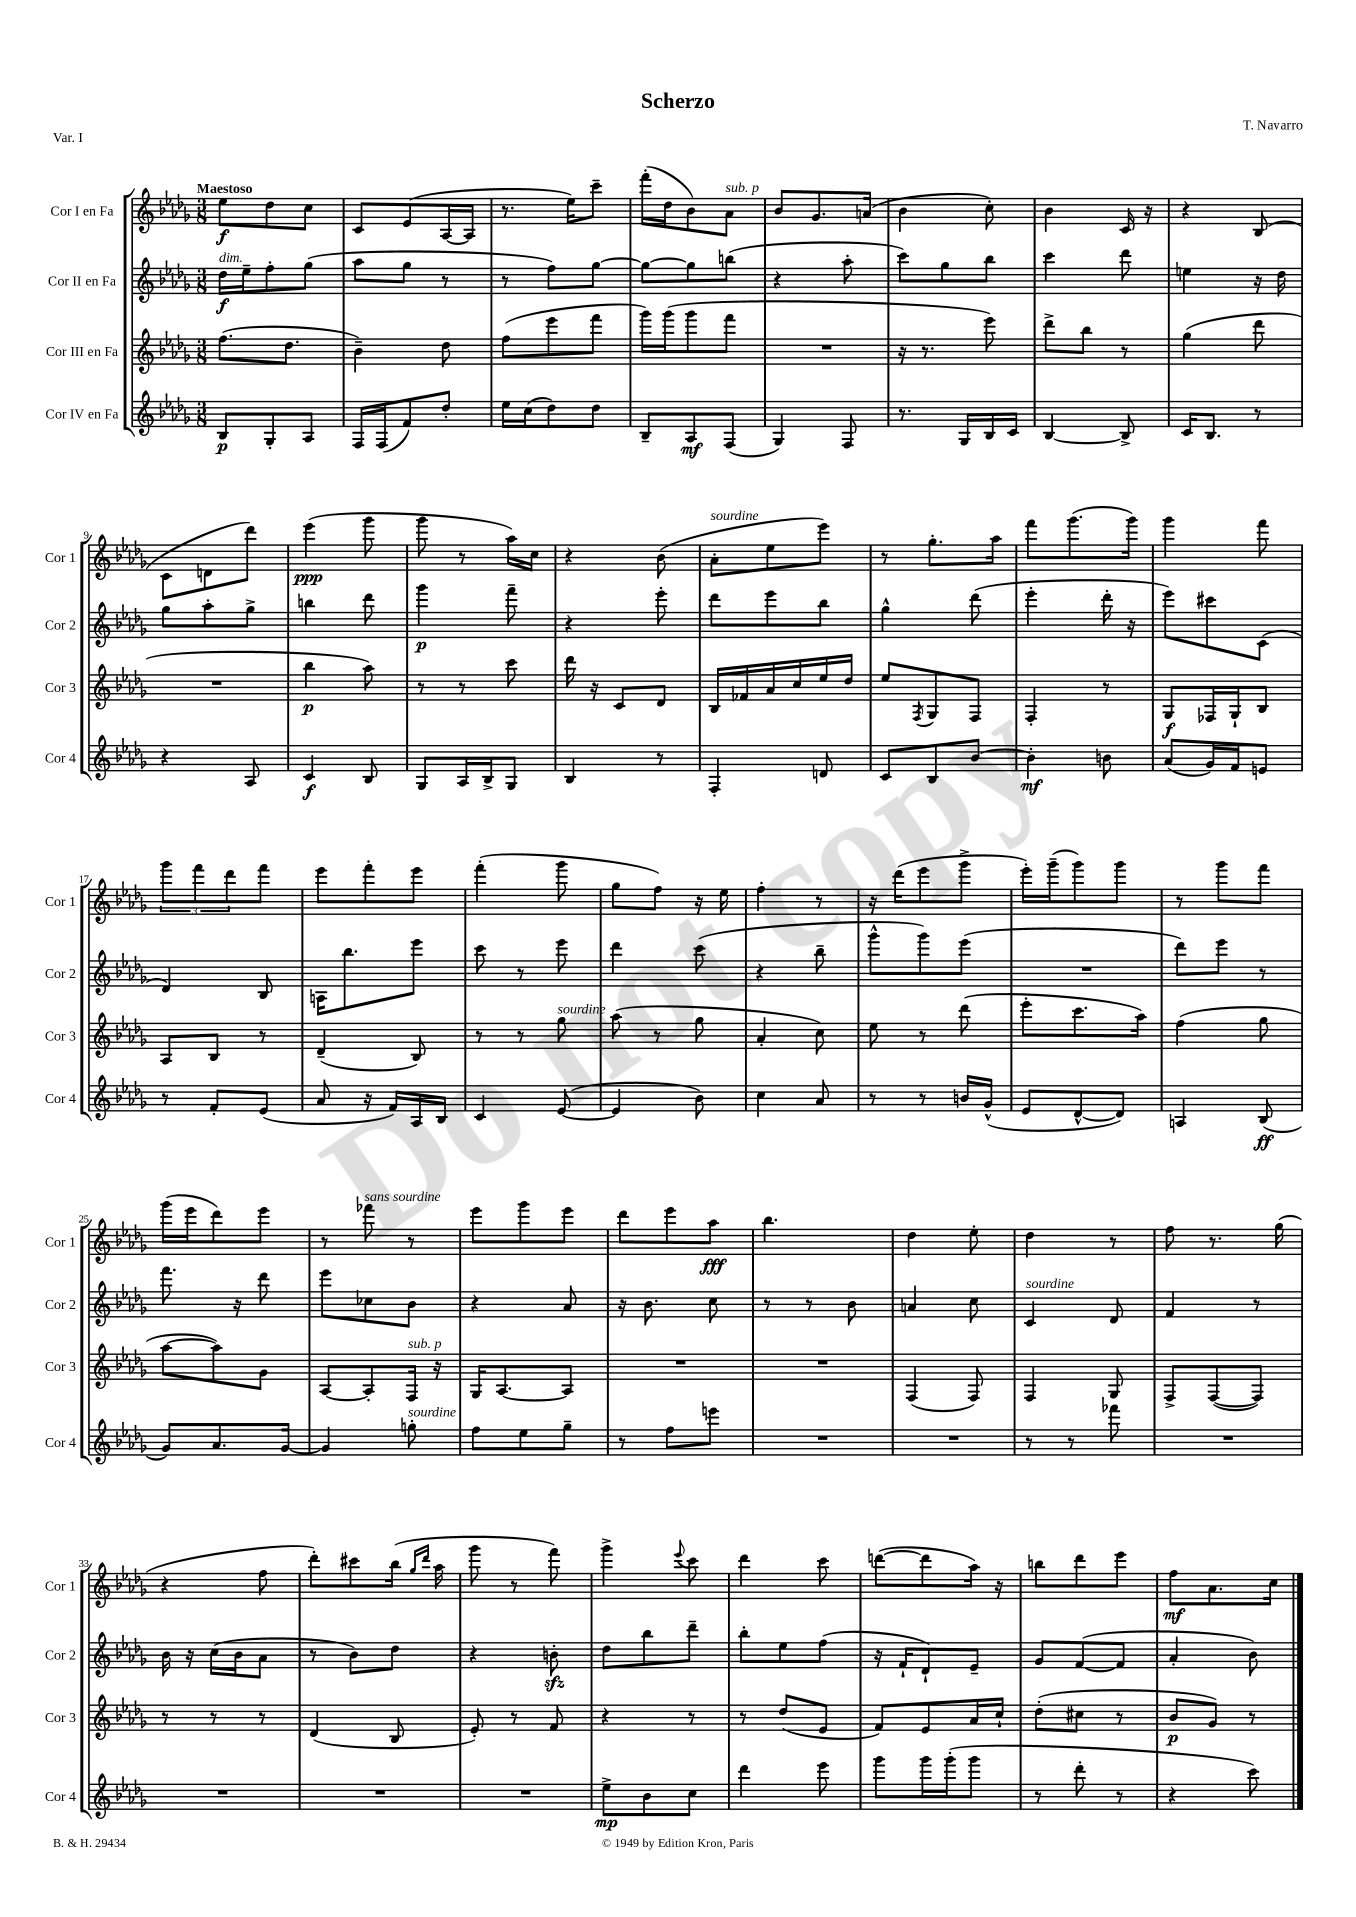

**kern	**kern	**kern	**kern
*staff4	*staff3	*staff2	*staff1
*clefG2	*clefG2	*clefG2	*clefG2
*k[b-e-a-d-g-]	*k[b-e-a-d-g-]	*k[b-e-a-d-g-]	*k[b-e-a-d-g-]
*M3/8	*M3/8	*M3/8	*M3/8
8B-	(8.ff	16dd-	8ee-
.	.	16ee-~	.
8G-'	.	8ff'	8dd-
.	8.dd-	.	.
8A-	.	(8gg-	8cc
=	=	=	=
16F	4b-~)	8aa-	8c
(16F	.	.	.
8f)	.	8gg-	(8e-
8dd-'	8dd-	8r	[16A-
.	.	.	16A-]
=	=	=	=
16ee-	(8ff	8r	8.r
(16cc	.	.	.
8dd-)	8eee-	8ff)	.
.	.	.	16ee-)
8dd-	8fff	[8gg-	8ccc~
=	=	=	=
8B-~	16ggg-)	8gg-_	(16fff'
.	(16ggg-	.	16dd-
8A-	8ggg-	8gg-]	8b-)
(8F	8fff	(8bb	8a-
=	=	=	=
4G-)	4.r	4r	8b-
.	.	.	8.g-
8F	.	8aa-'	.
.	.	.	(16a
=	=	=	=
8.r	16r	8ccc)	4b-
.	8.r	.	.
.	.	8gg-	.
16G-	.	.	.
16B-	8eee-)	8bb-	8cc')
16c	.	.	.
=	=	=	=
[4B-	8ddd-^	4ccc	4b-
.	8bb-	.	.
8B-^]	8r	8ddd-	16c
.	.	.	16r
=	=	=	=
16c	(4gg-	4ee	4r
8.B-	.	.	.
8r	8ddd-	16r	(8B-
.	.	16dd-	.
=	=	=	=
4r	4.r	8gg-	8c
.	.	8aa-'	8d
8A-	.	8gg-^	8ddd-)
=	=	=	=
4c	4bb-	4bb	(4eee-
8B-	8aa-)	8ddd-	8ggg-
=	=	=	=
8G-	8r	4ggg-	8ggg-
16A-	8r	.	8r
16B-^	.	.	.
8G-	8ccc	8fff~	16aa-)
.	.	.	16cc
=	=	=	=
4B-	16ddd-	4r	4r
.	16r	.	.
.	8c	.	.
8r	8d-	8eee-'	(8b-
=	=	=	=
4F'	16B-	8ddd-	8a-'
.	16f-	.	.
.	16a-	8eee-	8ee-
.	16cc	.	.
8d	16ee-	8bb-	8eee-)
.	16dd-	.	.
=	=	=	=
8c	8ee-	4gg-^^	8r
.	8qF	.	.
8B-	8G-	.	8.gg-'
[8b-	8F	(8ddd-	.
.	.	.	16aa-
=	=	=	=
4b-']	4F'	4eee-'	8fff
.	.	.	(8.ggg-
8b	8r	16ddd-'	.
.	.	16r	16ggg-)
=	=	=	=
(8a-	8G-	8eee-)	4ggg-
16g-)	16F-	8ccc#	.
16f	16G-`	.	.
8e	8B-	(8c	8fff
=	=	=	=
8r	8A-	4d-)	12ggg-
.	.	.	12fff
8f'	8B-	.	.
.	.	.	12ddd-
(8e-	8r	8B-	8fff
=	=	=	=
8a-	(4d-~	16A	8eee-
.	.	8.bb-	.
16r	.	.	8fff'
16f)	.	.	.
16A-	8B-)	8eee-	8eee-
16B-	.	.	.
=	=	=	=
4c	8r	8ccc	(4fff'
.	8r	8r	.
([8e-	8gg-	8eee-	8ggg-
=	=	=	=
4e-]	(8aa-	4ddd-	8gg-
.	8r	.	8ff)
8b-)	8gg-	(8ccc	16r
.	.	.	16ee-
=	=	=	=
4cc	4a-'	4r	4ff'
8a-	8cc)	8bb-~	8r
=	=	=	=
8r	8ee-	8ggg-^^	16r
.	.	.	(16ddd-
8r	8r	8ggg-)	8eee-
16b	(8ddd-	(8eee-	8ggg-^
(16g-^^	.	.	.
=	=	=	=
8e-	8eee-'	4.r	16eee-')
.	.	.	(16ggg-~
[8d-^^	8.ccc	.	8ggg-)
8d-])	.	.	8ggg-
.	16aa-)	.	.
=	=	=	=
4A	(4ff	8ddd-)	8r
.	.	8eee-	8ggg-
(8B-	8gg-	8r	8fff
=	=	=	=
8g-)	[8aa-	8.fff	(16ggg-
.	.	.	16eee-
8.a-	8aa-])	.	8ddd-)
.	.	16r	.
.	8g-	8ddd-	8eee-
[16g-	.	.	.
=	=	=	=
4g-]	[8A-	8eee-	8r
.	8A-']	8cc-	8fff-
8gg'	16F	8b-	8r
.	16r	.	.
=	=	=	=
8ff	16G-	4r	8eee-
.	[8.A-	.	.
8ee-	.	.	8ggg-
8gg-~	8A-]	8a-	8eee-
=	=	=	=
8r	4.r	16r	8ddd-
.	.	8.b-	.
8ff	.	.	8eee-
8eee	.	8cc	8aa-
=	=	=	=
4.r	4.r	8r	4.bb-
.	.	8r	.
.	.	8b-	.
=	=	=	=
4.r	(4F	4a	4dd-
.	8F)	8cc	8ee-'
=	=	=	=
8r	4F	4c	4dd-
8r	.	.	.
8fff-	8G-	8d-	8r
=	=	=	=
4.r	8F^	4f	8ff
.	([8F	.	8.r
.	8F])	8r	.
.	.	.	(16gg-
=	=	=	=
4.r	8r	16b-	4r
.	.	16r	.
.	8r	(16cc	.
.	.	16b-	.
.	8r	8a-	8ff
=	=	=	=
4.r	(4d-	8r	8ddd-')
.	.	8b-)	8ccc#
.	8B-	8dd-	(16bb-
.	.	.	16qqgg-
.	.	.	16qqddd-
.	.	.	16aa-
=	=	=	=
4.r	8e-')	4r	8ggg-
.	8r	.	8r
.	8f	8b'	8fff)
=	=	=	=
8ee-^	4r	8dd-	4ggg-^
8b-	.	8bb-	.
.	.	.	8qqeee-
8cc	8r	8ddd-~	8ccc
=	=	=	=
4ddd-	8r	8bb-'	4ddd-
.	(8dd-	8ee-	.
8eee-	8e-	(8ff	8ccc
=	=	=	=
8ggg-	8f)	16r	([8ddd
.	.	16f`	.
16ggg-	8e-	8d-`)	8ddd]
(16ggg-'	.	.	.
8ggg-	16a-	8e-~	16aa-)
.	16cc`	.	16r
=	=	=	=
8r	(8dd-'	8g-	8bb
8ddd-'	8cc#	([8f	8ddd-
8r	8r	8f]	8eee-
=	=	=	=
4r	8b-	4a-'	8ff
.	8g-)	.	8.a-
8ccc)	8r	8b-)	.
.	.	.	16cc
==	==	==	==
*-	*-	*-	*-
